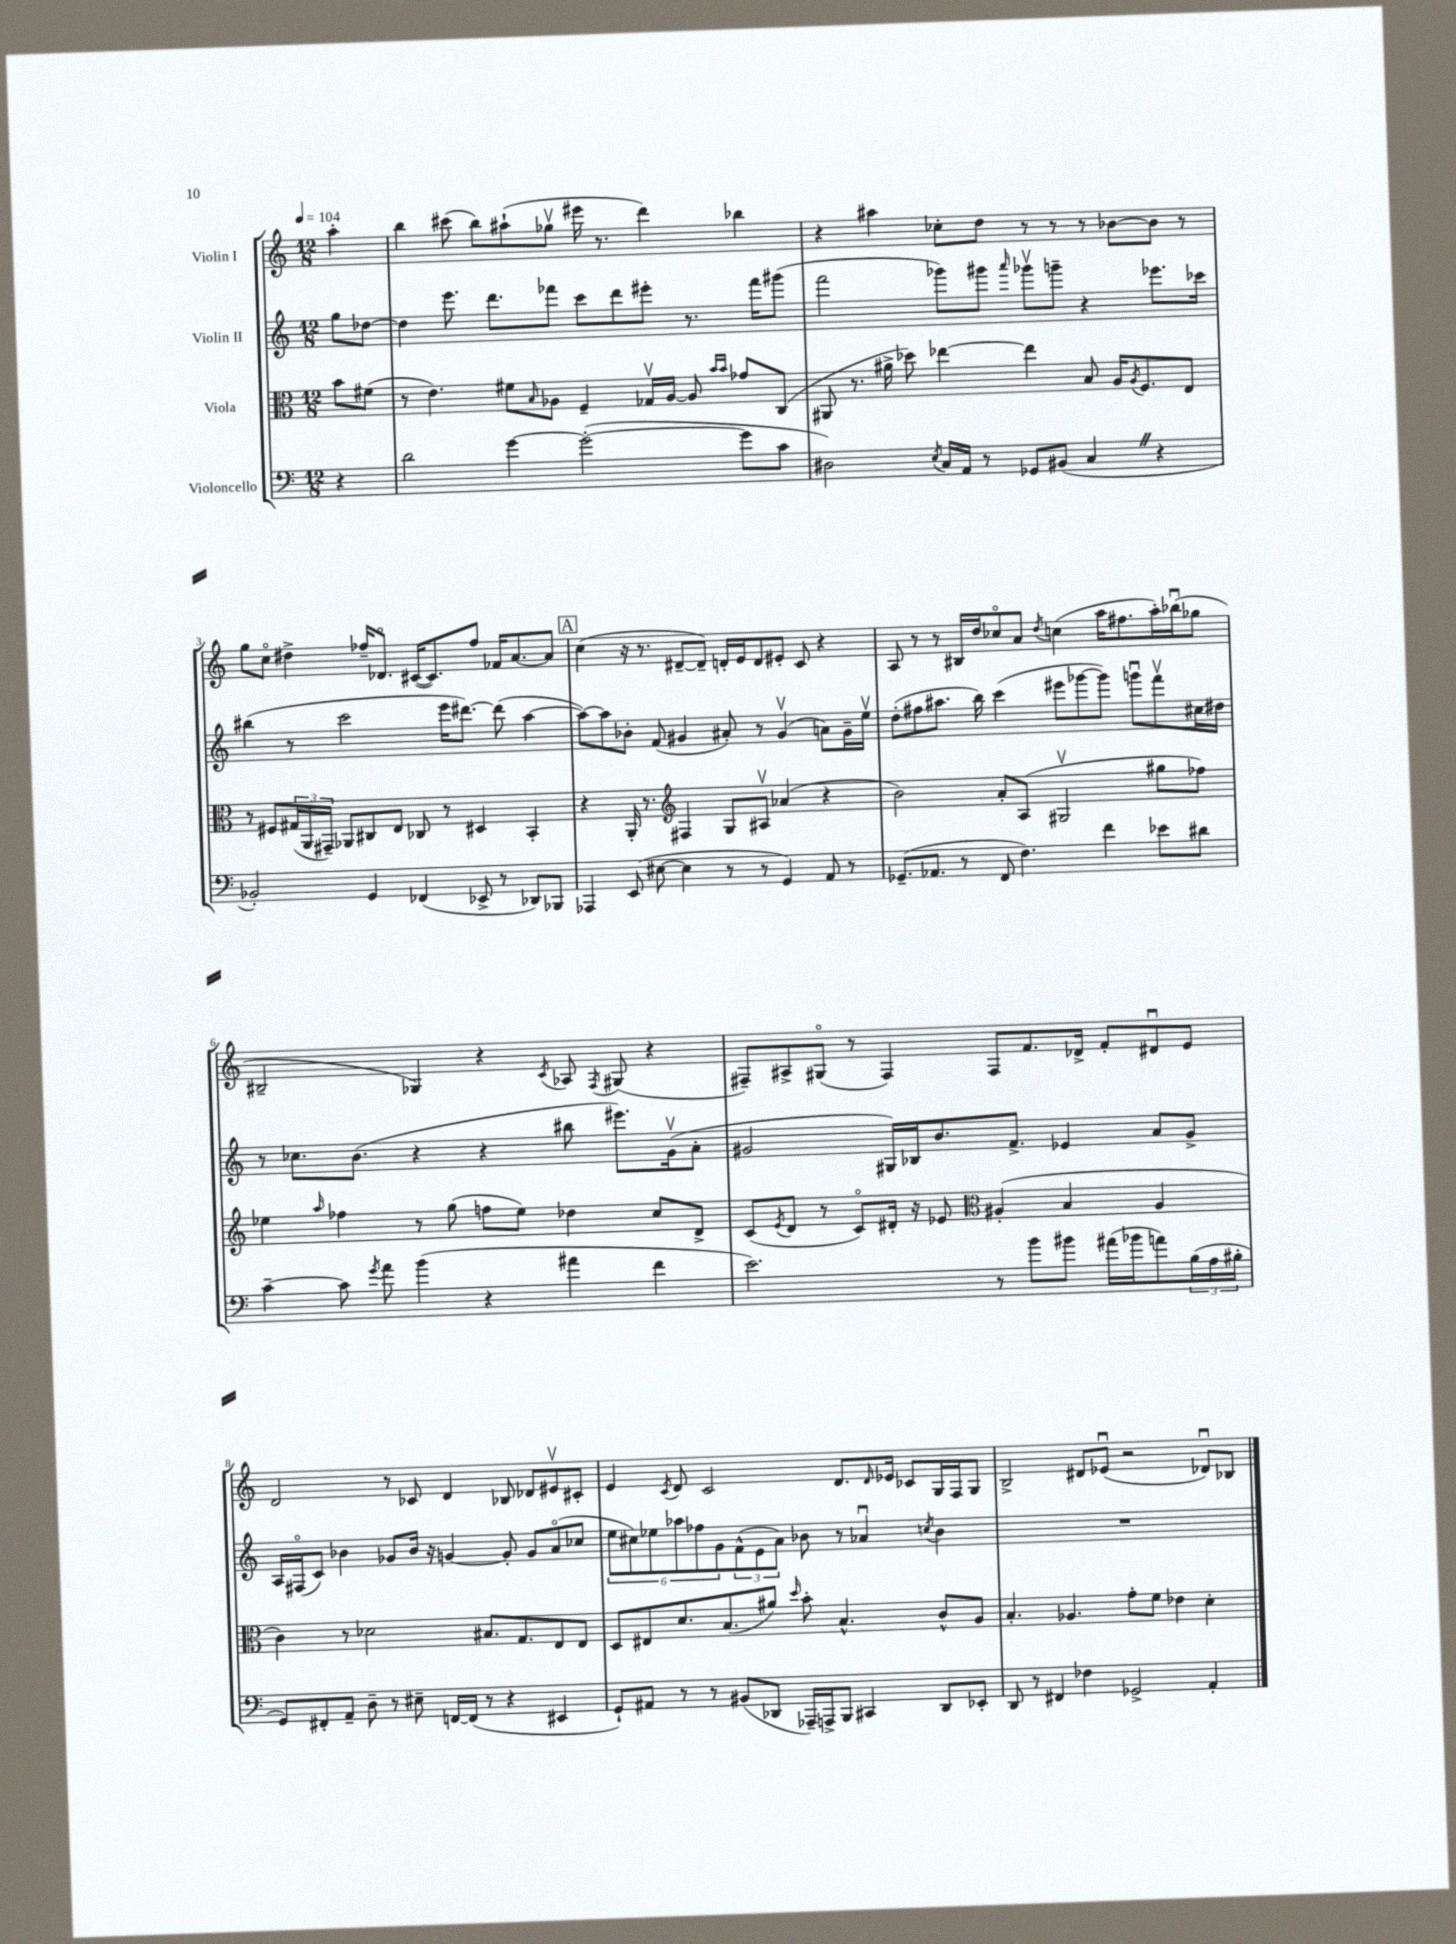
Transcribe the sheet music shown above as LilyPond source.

<<
\new StaffGroup <<
\new Staff = "s0" \with { instrumentName = "Violin I" } {
    \clef treble \key c \major \numericTimeSignature \time 12/8 \partial 4 \tempo 4 = 104
    a''4-. |
    b''4 cis'''8( b''8) ais''8-!( ges''8\upbow eis'''16 r8. d'''4) bes''4 |
    r4 ais''4 ces''8-. d''8 r8 r8 r8 bes'8~ bes'8 r8 |
    g''8 c''8\flageolet dis''4-> fes''16-- des'8.\flageolet cis'16~( cis'8.) fes''8 fes'16 a'8.~ a'8 |
    \mark \markup { \box "A" } c''4( r16 r8. dis'8~-- dis'8--) d'16-. e'16 d'8 eis'8-. c'8 r4 |
    a8 r8 r8 bis16 d''16 ces''8\flageolet a'8 \acciaccatura { d''8 } c''4( a''16 fis''8. a''16-.) bes''16\downbow( ges''8 |
    bis2-- ges4) r4 \acciaccatura { c'8 } aes8 \acciaccatura { f8 } gis8( r4 |
    fis8--) ais8-> gis8\flageolet( r8 fis4) fis8 f'8. des'16-> f'8-. dis'8\downbow e'8 |
    d'2 r8 ces'8 d'4 bes8 des'8 eis'8\upbow cis'8-. |
    e'4 \acciaccatura { c'8 } d'8 c'2 d'8. \grace { d'16 } ees'16 ces'8 g16 f16 g8 |
    b2-> dis'8 ees'8\downbow( r2 des'8\downbow) bes8 \bar "|." |
}
\new Staff = "s1" \with { instrumentName = "Violin II" } {
    \clef treble \key c \major \numericTimeSignature \time 12/8 \partial 4
    g''8 des''8~ |
    des''4 e'''8. d'''8. fes'''8 c'''8 d'''8 eis'''8-. r8. fes'''16 gis'''8( |
    f'''2 ges'''8) gis'''8 \grace { a'''16 } ges'''8\upbow g'''8-- r4 ees'''8. ces'''16 |
    bis''4( r8 c'''2 e'''16 dis'''8.~) dis'''8( a''4~ |
    \mark \markup { \box "A" } a''8~) a''8 bes'8-. f'8( gis'4 ais'8-.) r8 gis'4\upbow( a'8) gis'16-- e''16\upbow |
    d''8-.( fis''8 ais''8. b''16) c'''4( eis'''8 ges'''8~ ges'''8) g'''8\downbow f'''8\upbow cis''16 dis''16 |
    r8 ces''8. b'8.( r4 r4 bis''8 eis'''8.) g'16\upbow( a'8-. |
    gis'2 gis16) bes16 b'8. f'8.-> ees'4 a'8 gis'8-> |
    a16 fis16\flageolet( c'8) bes'4 ges'8 bes'16 r16 g'4~ g'8-. g'8 a'8\flageolet( ces''8 |
    \tuplet 6/4 { e''8 cis''8) ees''8 aes''8 fes''8 g'8 } \tuplet 3/2 { f'8-^( e'8 a'8) } bes'8 r8 aes'4\downbow \acciaccatura { c''8 } bes'4 |
    R1. \bar "|." |
}
\new Staff = "s2" \with { instrumentName = "Viola" } {
    \clef alto \key c \major \numericTimeSignature \time 12/8 \partial 4
    b'8 fis'8( |
    r8 e'4.) fis'8 \grace { b16 } aes8 f4-- ges16\upbow aes16~ aes8 \grace { b'16 b'16 } ges'8 c8( |
    ais,8 r8. ais'16-> des''8) ees''4~ ees''4 b8 a16 \acciaccatura { a8 } f8. e8 |
    r8 fis8 \tuplet 3/2 { gis16( a,16 gis,16--) } aes,8 cis8 e8 ces8 r8 dis4 b,4-. |
    \mark \markup { \box "A" } r4 a,16-. r8. \clef treble fis4 g8 ais8\upbow aes'4( r4 |
    b'2) a'8-. a8( gis2\upbow gis''8 fes''8) |
    ees''4 \grace { a''16 } fes''4 r8 g''8( f''8 ees''8) des''4 c''8 d'8-> |
    c'8( \acciaccatura { e'8 } d'8 r8 c'8\flageolet) dis'16-. r16 ees'8 \clef alto ais4-.( b4 ais4 |
    c'4) r8 des'2 bis8. g8. e8 e8 |
    d8 eis8 d'8. b8.( ais'8) \grace { d''16 } b'8-. b4.-^ c'8-^ a8 |
    b4.-. aes4. g'8-. f'8 ees'4 d'4-. \bar "|." |
}
\new Staff = "s3" \with { instrumentName = "Violoncello" } {
    \clef bass \key c \major \numericTimeSignature \time 12/8 \partial 4
    r4 |
    d'2 g'4~ g'2~-.( g'8 c'8 |
    dis2) \acciaccatura { e8 } c16 a,16 r8 ges,8 bis,8( c4 \once \override BreathingSign.text = \markup { \musicglyph "scripts.caesura.straight" } \breathe r4 |
    bes,2-.) g,4 fes,4( ees,8-> r8 des,8) bes,,8 |
    \mark \markup { \box "A" } aes,,4 e,8( eis8~ eis4 r8 r8 g,4) a,8 r8 |
    ges,8.--( aes,8. r8 f,8 f4.) f'4 ees'8 dis'8 |
    c'4~-- c'8 \acciaccatura { g'8 } a'8 b'4( r4 ais'4 f'4 |
    e'2.) r8 b'8 bis'8 ais'16( bes'16 a'8) \tuplet 3/2 { b16( a16 bis16-. } |
    g,8) fis,8-. a,8-- d8-- r8 eis8-- f,16~ f,16( r8 r4 eis,4 |
    g,8-!) ais,8 r8 r8 bis,8( des,8 aes,,16--) a,,16-> b,,8 cis,4 des,8 ees,8-. |
    d,8 r8 fis,4 fes4 ges,2-> a,4-. \bar "|." |
}
>>
>>
